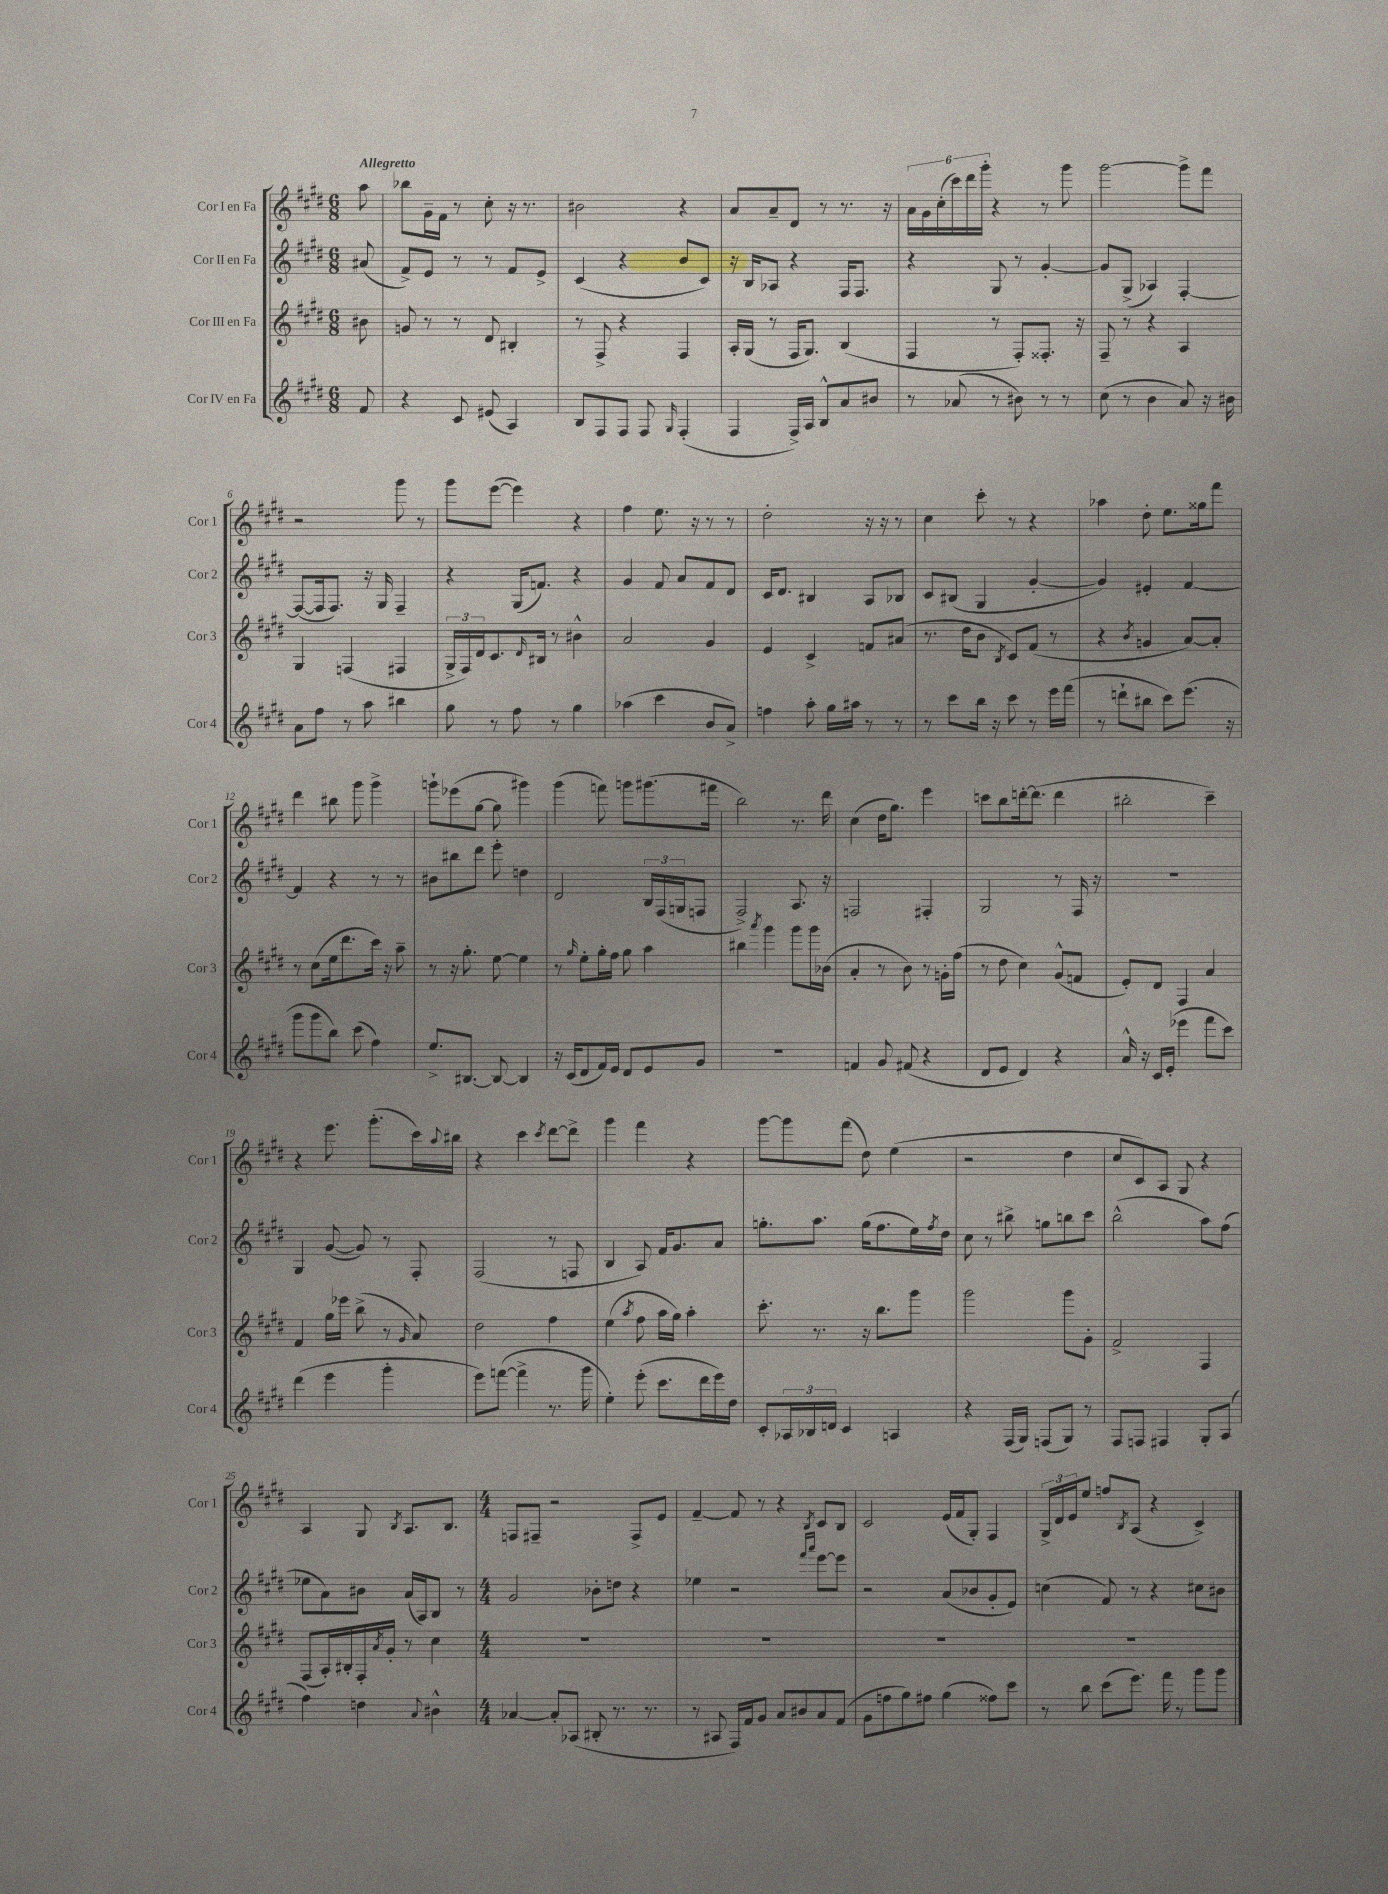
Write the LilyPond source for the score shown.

<<
\new StaffGroup <<
\new Staff = "s0" \with { instrumentName = "Cor I en Fa" shortInstrumentName = "Cor 1" } {
    \clef treble \key e \major \numericTimeSignature \time 6/8 \partial 8 \tempo "Allegretto"
    a''8 |
    bes''8 gis'16-- fis'16 r8 cis''8-. r16 r8. |
    bis'2 r4 |
    a'8 a'8-- dis'8 r8 r8. r16 |
    \tuplet 6/4 { a'16 gis'16 cis''16-.( cis'''16) dis'''16 gis'''16-. } r4 r8 gis'''8 |
    gis'''2~ gis'''8-> fis'''8 |
    r2 gis'''8 r8 |
    gis'''8 e'''8~( e'''4) r4 |
    fis''4 e''8. r16 r8 r8 |
    dis''2-. r16 r16 r8 |
    cis''4 cis'''8-. r8 r4 |
    aes''4 dis''8-. e''8. gisis''16 fis'''8 |
    dis'''4 bis''8 gis'''8 gis'''4-> |
    g'''8-! ees'''8( gis''8~ gis''8 gis'''4) |
    gis'''4( f'''8) g'''8 gis'''8.( fis'''16 |
    b''2) r8. dis'''16 |
    cis''4( dis''16 gis''8.) e'''4 |
    c'''8 b''8 d'''16~-. d'''8.( d'''4 |
    bis''2-. cis'''4--) |
    r4 e'''8. gis'''8.-.( cis'''16) \appoggiatura { a''8 } bis''16 |
    r4 cis'''4 \acciaccatura { cis'''8 } dis'''8~ dis'''8-> |
    gis'''4 fis'''4 r4 |
    gis'''8~ gis'''8 fis'''8( dis''8) e''4( |
    r2 dis''4 |
    cis''8 cis'8) a8 gis8 r4 |
    a4 gis8 \acciaccatura { b8 } a8. b8. |
    \numericTimeSignature \time 4/4 f8 fis8-- r2 fis8-> e'8 |
    fis'4~-- fis'8 r8 r4 \acciaccatura { b8 } cis'8 b8 |
    cis'2 e'16( fis'16 gis8-.) fis4 |
    \tuplet 3/2 { gis16-> dis'16 e'16 } e''8 f''8 \acciaccatura { b8 } a8( r4 cis'4->) \bar "|." |
}
\new Staff = "s1" \with { instrumentName = "Cor II en Fa" shortInstrumentName = "Cor 2" } {
    \clef treble \key e \major \numericTimeSignature \time 6/8 \partial 8
    ais'8( |
    fis'8->) e'8 r8 r8 fis'8 e'8-> |
    cis'4( r4 b'8 cis'8) |
    r16 b16 aes8 r4 fis16 fis8. |
    r4 gis8 r8 gis'4~-. |
    gis'8 gis8->( aes4) fis4~-. |
    fis8~( fis16 fis8.) r16 gis16 fis4-- |
    r4 gis16( f'8.) r4 |
    gis'4 fis'8 a'8 fis'8 dis'8 |
    cis'16 dis'8. bis4 a8 bes8 |
    cis'8 bis8( gis4 gis'4~-. |
    gis'4) eis'4-. fis'4~ |
    fis'4 r4 r8 r8 |
    bis'8 bis''8 dis'''8 e'''8-. d''4 |
    dis'2 \tuplet 3/2 { b16 fis16( g16 } f8 |
    fis2->) a8. r16 |
    f2 fis4-. |
    gis2 r8 fis16 r16 |
    R2. |
    gis4 gis'8~( gis'8) r8 fis8-. |
    fis2( r8 f8 |
    b4 a8) fis'16 gis'8. a'8 |
    g''8.-. a''8. g''16( fis''8. e''16) \acciaccatura { fis''8 } dis''16 |
    cis''8 r8 bis''8-> g''8 b''8 cis'''8 |
    b''2-^( a''8) fis''8( |
    ees''8 a'8) bis'8 a'16( a16) b8 r8 |
    \numericTimeSignature \time 4/4 gis'2 bes'8-. d''8 r4 |
    ees''4 r2 \grace { fis'''16 a'''16 } e'''8~ e'''8 |
    r2 a'8( bes'8 gis'8-. e'8) |
    c''4( fis'8) r8 r4 cis''8 bis'8 \bar "|." |
}
\new Staff = "s2" \with { instrumentName = "Cor III en Fa" shortInstrumentName = "Cor 3" } {
    \clef treble \key e \major \numericTimeSignature \time 6/8 \partial 8
    bis'8 |
    g'8 r8 r8 dis'8 bis4-. |
    r8 fis8-> r4 fis4 |
    a16-. gis16( r8 fis16 gis8.) b4( |
    fis4 r8 fis8-.) fisis8.-. r16 |
    fis8-- r8 r4 a4 |
    gis4 f4( fis4 |
    \tuplet 3/2 { gis16-> fis16) dis'16 } cis'8. \grace { dis'16 } bis16 r8 bis'4-^ |
    a'2 gis'4 |
    e'4 cis'4-> f'8 ais'8( |
    r8. dis''16 b'8 \acciaccatura { b8 } cis'8) fis'8( r8 |
    r4 \acciaccatura { b'8 } g'4 a'8~) a'8-. |
    r8 cis''8( e''16 dis'''8. cis'''16) r16 a''8-- |
    r8 r16 gis''8.-. e''8~ e''4 |
    r8 \grace { gis''16 } e''8-. gis''16-. fis''16 gis''8 a''4 |
    bis''4 \acciaccatura { a'''8 } gis'''4 gis'''8 gis'''16 bes'16( |
    a'4-. r8 b'8) r8 g'16-. fis''16( |
    r8 dis''8 cis''4) gis'8-^( f'8 |
    e'8-.) dis'8 fis4 a'4 |
    fis'4 gis''16 ees'''16 b''8->( r8 \grace { gis'16 } a'8) |
    dis''2 fis''4 |
    e''4( \acciaccatura { a''8 } fis''8 a''16 gis''16) a''4-. |
    cis'''8.-. r8. r16 b''8. gis'''8 |
    gis'''2 gis'''8 gis'8-. |
    fis'2-> fis4 |
    fis8( a16-.) bis16-. fis16-. \acciaccatura { a'8 } gis'16-. r8 cis''4 |
    \numericTimeSignature \time 4/4 R1 |
    R1 |
    R1 |
    R1 \bar "|." |
}
\new Staff = "s3" \with { instrumentName = "Cor IV en Fa" shortInstrumentName = "Cor 4" } {
    \clef treble \key e \major \numericTimeSignature \time 6/8 \partial 8
    fis'8 |
    r4 cis'8 eis'8( a4) |
    b8 fis8 fis8 fis8 \grace { gis16 } fis4-.( |
    fis4 fis16->) a16 b8-^ a'8 bis'8 |
    r8 aes'8( r8 bis'8) r8 r8 |
    cis''8( r8 b'4 a'8) r16 bis'16 |
    a'8 fis''8 r8 a''8 bis''4 |
    gis''8 r8 fis''8 r8 gis''4 |
    aes''4( cis'''4 b'8 a'8->) |
    f''4 a''8-. gis''16 ais''16 r8 r8 |
    r8 cis'''8 b''16 r16 cis'''8 r8 e'''16 fis'''16( |
    r8 d'''8-! bis''8 cis'''8) e'''8.( r16 |
    gis'''8 gis'''8 b''8) cis'''8( fis''4) |
    e''8.-> bis8.~ bis8~ bis4 |
    r16 cis'16( dis'8 fis'16) e'16 dis'8 e'8 gis'8 |
    R2. |
    f'4 gis'8 fis'8( r4 |
    dis'8 e'8 dis'4) r4 |
    a'16-^ r16 cis'16 e'16-.( ees'''4 fis'''8 cis'''8) |
    dis'''4( e'''4 gis'''4-. |
    e'''8) f'''8~( f'''4-> r8. gis'''16 |
    e''4-.) e'''8-.( cis'''8. dis'''16 e'''16) dis''16 |
    cis'8-. \tuplet 3/2 { aes16 bes16 d'16 } cis'4 a4 |
    r4 fis16( gis16) f8( gis8) r8 |
    fis8 f8 fis4 gis8-. a8( |
    fis''4) d''4 \appoggiatura { a'8 } bis'4-^ |
    \numericTimeSignature \time 4/4 aes'4~ aes'8-. aes8( bis8-. r8. r8. |
    r8 ais8 fis16) fis'16 gis'8 a'8 bis'8 a'8 fis'8( |
    gis'8 f''8 gis''8) fis''8 gis''4( fisis''8) cis'''8 |
    r8 b''8 cis'''8( e'''8.) fis'''16 r8 gis'''8 gis'''8 \bar "|." |
}
>>
>>
